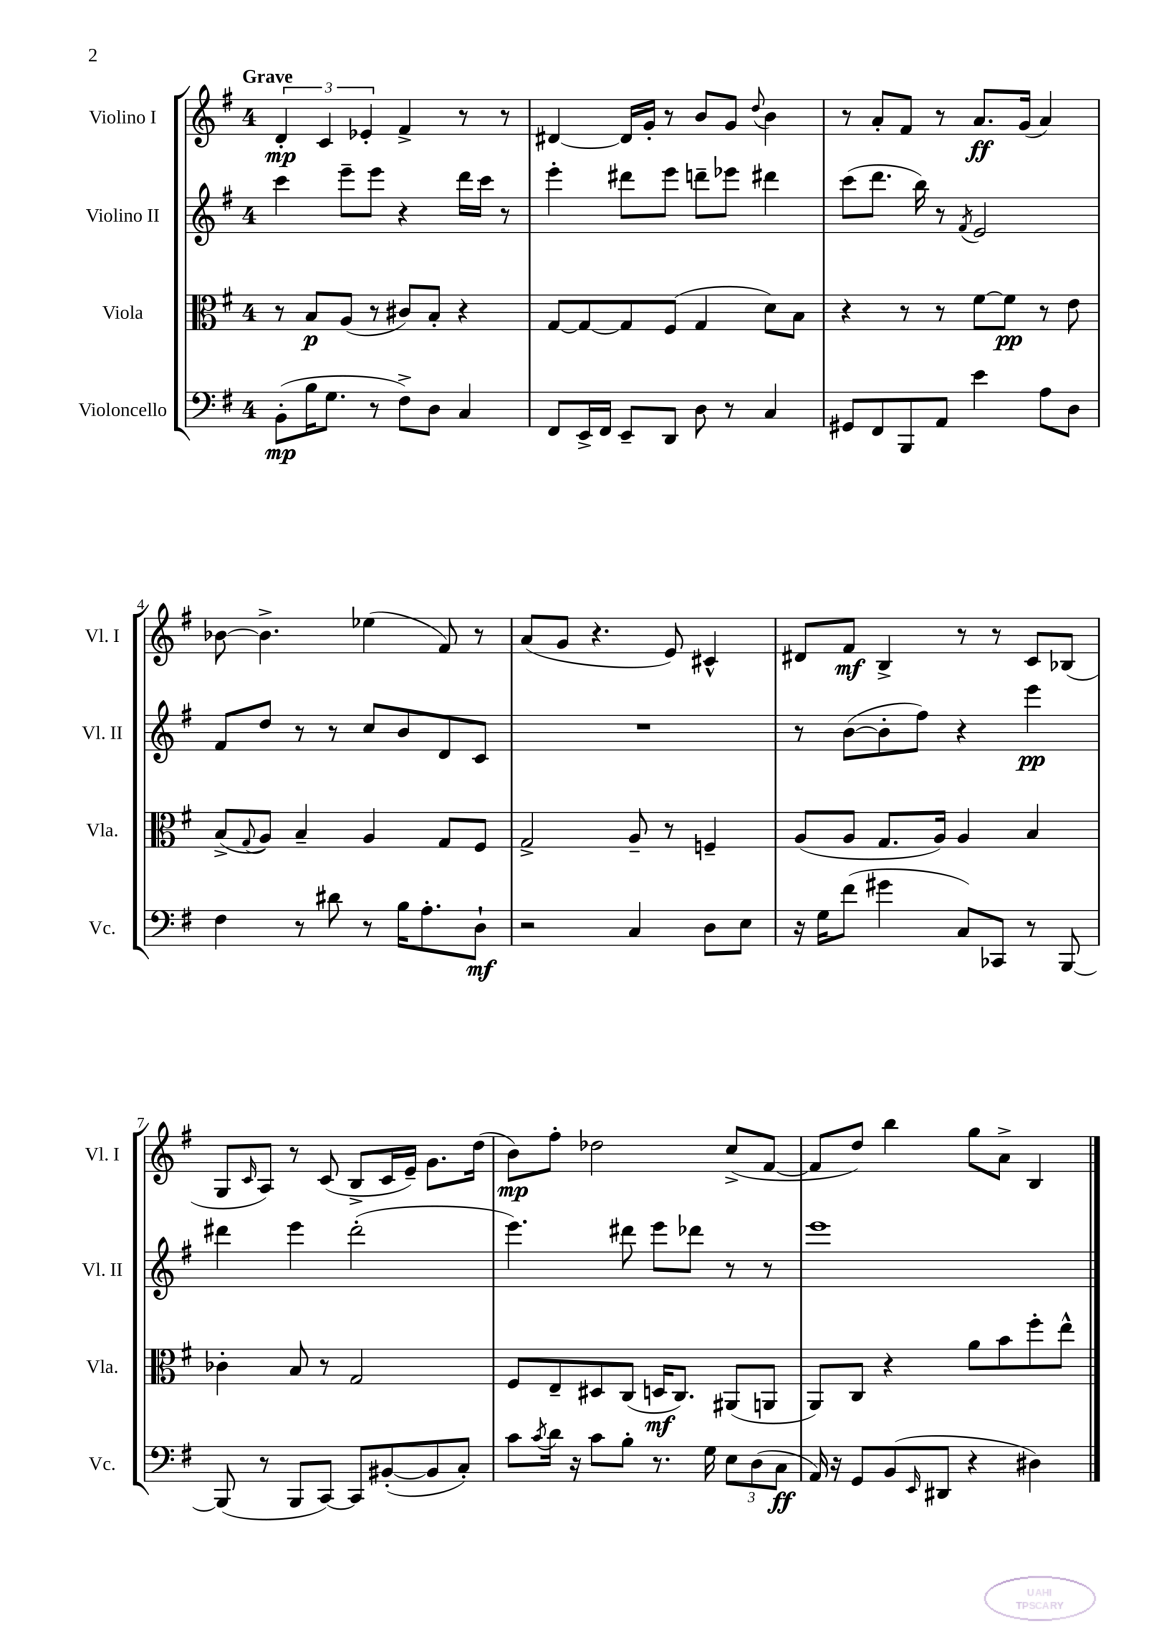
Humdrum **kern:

**kern	**kern	**kern	**kern
*staff4	*staff3	*staff2	*staff1
*clefF4	*clefC3	*clefG2	*clefG2
*k[f#]	*k[f#]	*k[f#]	*k[f#]
*M4/4	*M4/4	*M4/4	*M4/4
(8BB'\L	8r	4ccc\	6d'/
16B\K	8B/L	.	.
.	.	.	6c/
8.G\J	.	.	.
.	(8A/J	8eee~\L	.
.	.	.	6e-'/
8r	8r	8eee\J	.
8F#^\L)	8c#/L)	4r	4f#^/
8D\J	8B'/J	.	.
4C/	4r	16ddd\LL	8r
.	.	16ccc\JJ	.
.	.	8r	8r
=	=	=	=
8FF#/L	[8G/L	4eee'\	[4d#/
16EE^/L	8G/_	.	.
16FF#/JJ	.	.	.
8EE~/L	8G/]	8ddd#\L	16d#/]LL
.	.	.	16g'/JJ
8DD/J	(8F#/J	8eee\J	8r
8D\	4G/	8ddd~\L	8b/L
8r	.	8eee-\J	8g/J
.	.	.	8qqdd/
4C/	8d\L)	4ddd#\	4b\
.	8B\J	.	.
=	=	=	=
8GG#/L	4r	(8ccc\L	8r
8FF#/	.	8.ddd\J	8a'/L
8BBB/	8r	.	8f#/J
.	.	16bb\)	.
8AA/J	8r	8r	8r
.	.	8qf#/	.
4e\	[8f#\L	2e/	8.a/L
.	8f#\]J	.	.
.	.	.	(16g/Jk
8A\L	8r	.	4a/)
8D\J	8e\	.	.
=	=	=	=
4F#\	(8B^/L	8f#/L	[8b-\
.	8qqG/	.	.
.	8A/J)	8dd/J	4.b-^\]
8r	4B~/	8r	.
8d#\	.	8r	.
8r	4A/	8cc/L	(4ee-\
16B\LK	.	8b/	.
8.A'\	.	.	.
.	8G/L	8d/	8f#/)
8D`\J	8F#/J	8c/J	8r
=	=	=	=
2r	2G^/	1r	(8a/L
.	.	.	8g/J
.	.	.	4.r
4C/	8A~/	.	.
.	8r	.	8e/)
8D\L	4F~/	.	4c#^^/
8E\J	.	.	.
=	=	=	=
16r	(8A/L	8r	8d#/L
16G\LK	.	.	.
(8f#\J	8A/J	([8b\L	8f#/J
4g#\	8.G/L	8b'\]	4B^/
.	.	8ff#\J)	.
.	16A/Jk)	.	.
8C/L)	4A/	4r	8r
8CC-/J	.	.	8r
8r	4B/	4eee\	8c/L
[8BBB/	.	.	(8B-/J
=	=	=	=
(8BBB/]	4c-'\	4ddd#\	8G/L
.	.	.	16qqc/
8r	.	.	8A/J)
8BBB/L	8B/	4eee\	8r
[8CC/J)	8r	.	(8c/
8CC/]L	2G/	(2ddd#'\	8B^/L
([8BB#'/	.	.	16c/L
.	.	.	16e~/JJ)
8BB#/]	.	.	8.g\L
8C'/J)	.	.	.
.	.	.	(16dd\Jk
=	=	=	=
8c\L	8F#/L	4.eee\)	8b\L)
8qc/	.	.	.
16d\Jk	8E~/	.	8ff#'\J
16r	.	.	.
8c\L	8D#/	.	2dd-\
8B'\J	(8C/J	8ddd#\	.
8.r	16D/LK	8eee\L	.
.	8.C/J)	.	.
.	.	8ddd-\J	.
16G\	.	.	.
12E\L	(8AA#/L	8r	(8cc^/L
(12D\	.	.	.
.	8AA/J	8r	[8f#/J
12C\J	.	.	.
=	=	=	=
16AA/)	8AA/L)	1eee	8f#/]L
16r	.	.	.
8GG/L	8C/J	.	8dd/J)
(8BB/	4r	.	4bb\
16qqEE/	.	.	.
8DD#/J	.	.	.
4r	8a\L	.	8gg\L
.	8b\	.	8a^\J
4D#\)	8ff#'\	.	4B/
.	8ee^^\J	.	.
==	==	==	==
*-	*-	*-	*-
